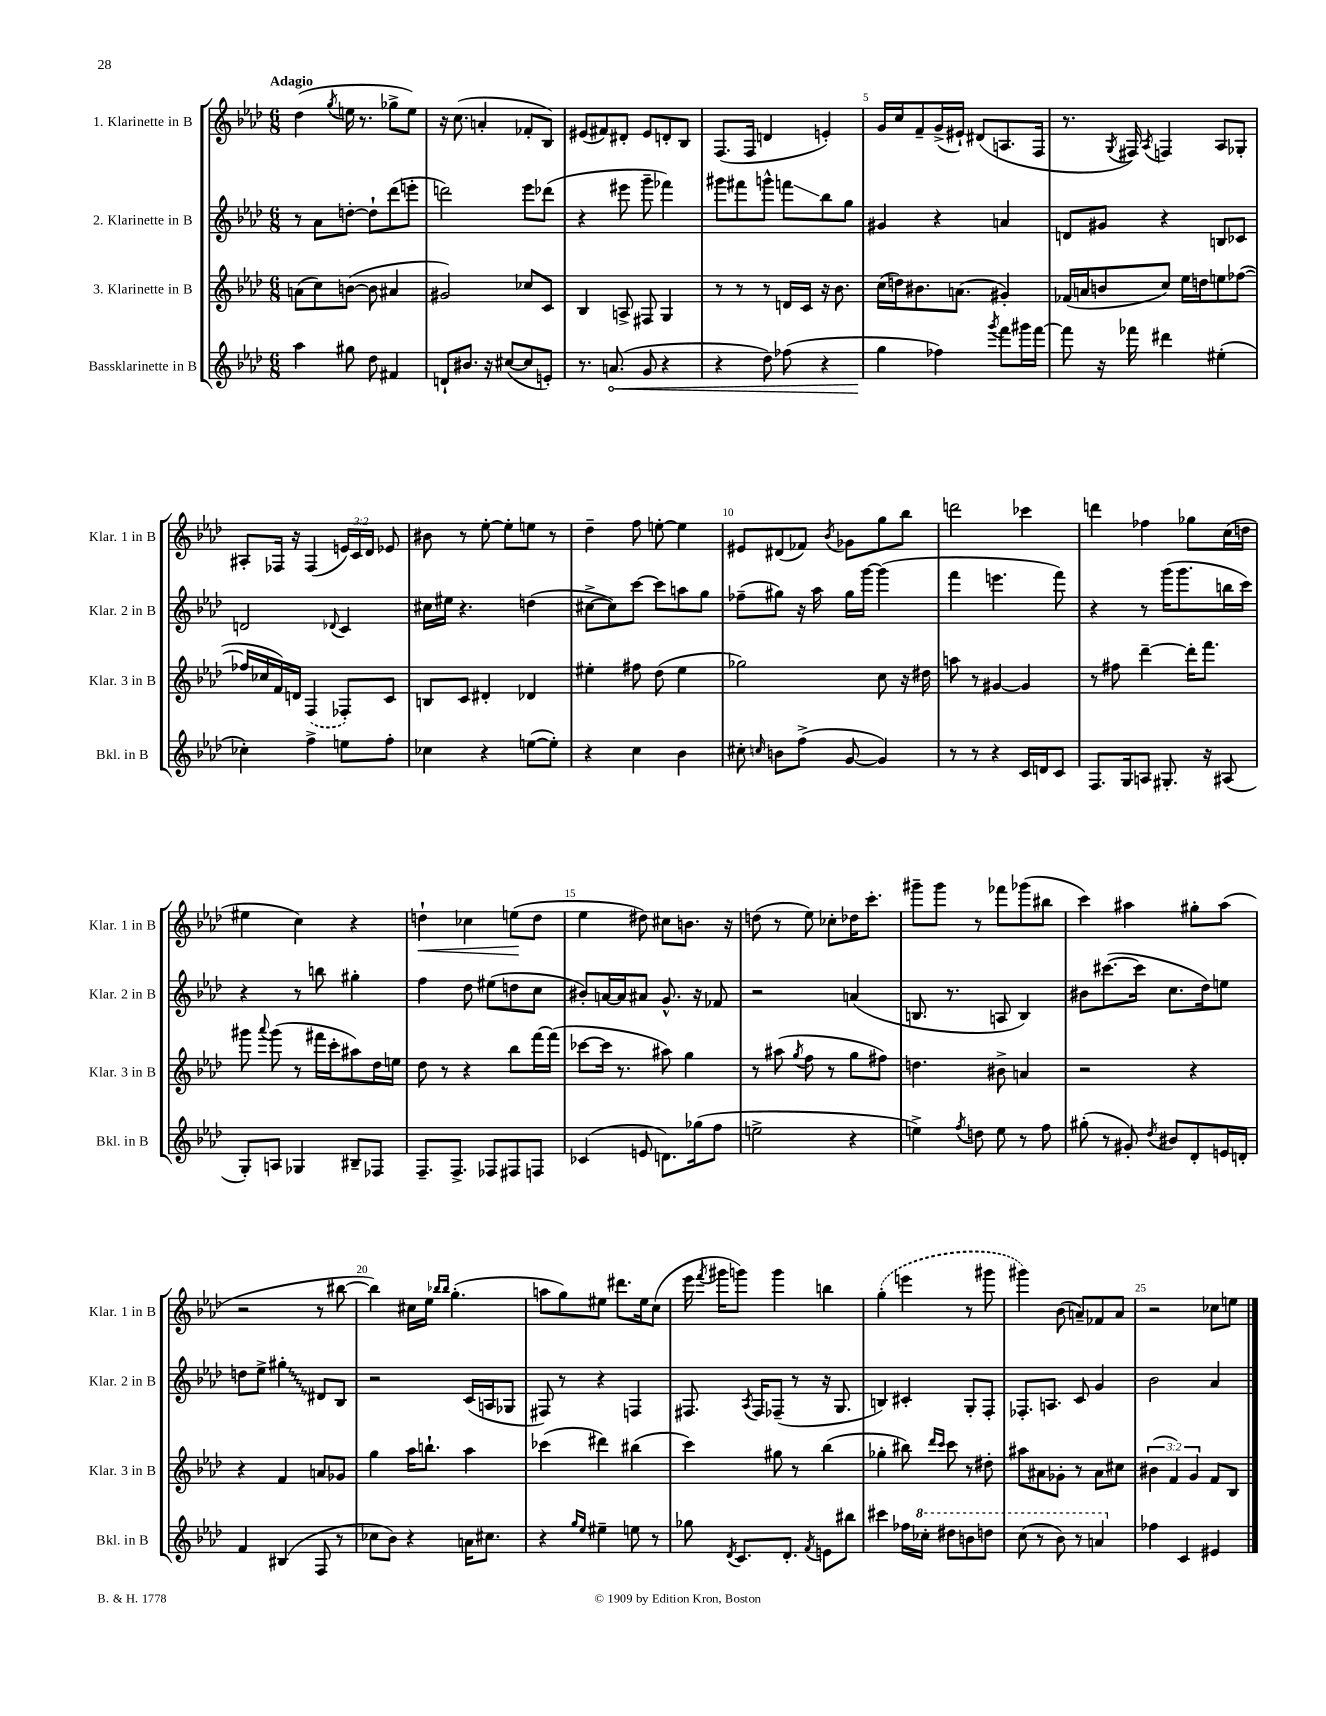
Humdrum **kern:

**kern	**kern	**kern	**kern
*staff4	*staff3	*staff2	*staff1
*clefG2	*clefG2	*clefG2	*clefG2
*k[b-e-a-d-]	*k[b-e-a-d-]	*k[b-e-a-d-]	*k[b-e-a-d-]
*M6/8	*M6/8	*M6/8	*M6/8
4aa-	(8a	8r	(4dd-
.	8cc)	8a-	.
.	.	.	8qgg
8gg#	([8b	[8dd'	16ee
.	.	.	8.r
8dd-	8b]	8dd`]	.
4f#	4a#	(8ddd-	8gg-^
.	.	8eee'	8ee)
=	=	=	=
8d`	2g#)	2ddd)	16r
.	.	.	(8.cc
8.b#	.	.	.
.	.	.	4a'
16r	.	.	.
([8cc#	.	.	.
8cc#]	8cc-	8eee-	8f-'
8e')	8c	(8ddd-	8B-)
=	=	=	=
8.r	4B-	4r	(8e#
.	.	.	8f#)
(8.a	.	.	.
.	8A^	8eee#	8d#'
8g	8F#	8ggg~	8e#
4r	4G	4fff-)	8d'
.	.	.	8B-
=	=	=	=
4r	8r	8ggg#	(8.F
.	8r	8fff#	.
.	.	.	16F
8dd-)	8r	8ggg^^	4d
(8ff-	16d	8fff	.
.	16c	.	.
4r	16r	8bb-	4e')
.	8.b-	.	.
.	.	8gg	.
=	=	=	=
4gg	(16cc	4g#	16g
.	16dd)	.	16cc
.	8.b#	.	8f~
4ff-)	.	4r	(16g^
.	(8.a	.	16e#`)
.	.	.	(8d#
8qggg	.	.	.
8fff	4g#')	4a	8.A
16ggg#	.	.	.
[16fff	.	.	16F
=	=	=	=
8fff]	(16f-	8d	8.r
.	16a	.	.
16r	8b	8g#	.
.	.	.	8qG
16fff-	.	.	16F#)
.	.	.	8qA-
4ddd#	8cc)	4r	4F
.	16ee-	.	.
.	16dd	.	.
(4ee#'	8ee	8B	8A-
.	([8ff-	8c-	8G-'
=	=	=	=
4cc-')	16ff-]	2d	8A#'
.	16cc-	.	.
.	16f)	.	16F-
.	16d	.	16r
4ff^	(4F	.	(4F-
.	.	8qqd-	.
8ee	8F-')	4c	24e)
.	.	.	24c
.	.	.	24d-
8ff'	8c	.	8e-
=	=	=	=
4cc-	8B	16cc#	8b#
.	.	16ee#	.
.	8c	4.r	8r
4r	4d#'	.	[8ee-'
.	.	.	8ee-']
([8ee	4d-	(4dd	8ee
8ee'])	.	.	8r
=	=	=	=
4r	4ee#'	[8cc#^	4dd-~
.	.	8cc#])	.
4cc	8ff#	[8ccc	8ff
.	(8dd-	8ccc]	[8ee'
4b-	4ee#	8aa	4ee]
.	.	8gg	.
=	=	=	=
8cc#'	2gg-)	(8ff-~	8e#
16qqcc	.	.	.
8b	.	8gg#)	(8d#
(8ff^	.	16r	8f-)
.	.	16aa-	.
.	.	.	8qb-
[8g	.	16gg#	8g-
.	.	[16ggg	.
4g])	8cc	(4ggg]	8gg
.	16r	.	8bb-
.	16dd#	.	.
=	=	=	=
8r	8aa	4fff	2ddd
8r	8r	.	.
4r	[4g#	4.eee	.
16c	4g#]	.	4ccc-
16d	.	.	.
8c	.	8fff)	.
=	=	=	=
8.F	8r	4r	4ddd
.	8ff#	.	.
16G	.	.	.
8A	[4ddd-~	8r	4ff-
8.G#'	.	(16ggg	.
.	.	8.ggg	.
.	16ddd-']	.	8gg-
16r	8.fff	.	.
(8A#	.	16bb	(16cc
.	.	16ccc)	16dd
=	=	=	=
8G')	8ggg#	4r	4ee#
.	8qqaaa-	.	.
8A	(8ggg#	.	.
4G-	8r	8r	4cc)
.	16fff#	8bb	.
.	16ccc'	.	.
8B#~	8aa#)	4gg#'	4r
8F-	16dd-	.	.
.	16ee	.	.
=	=	=	=
8.F~	8dd-	4ff	4dd`
.	8r	.	.
8.F^	.	.	.
.	4r	8dd-	4cc-
8F-	.	(8ee#	.
8F#	8bb-	8dd	(8ee
8F	[16fff	8cc	8dd
.	(16fff]	.	.
=	=	=	=
(4c-	[8ccc-	8b#')	4ee-
.	16ccc-]	[16a	.
.	8.r	16a]	.
8e	.	8a#	8dd#)
8.d)	8aa#)	8.g^^	8cc#
.	4gg	.	8.b
(16gg-	.	16r	.
8ff	.	8f-	.
.	.	.	16r
=	=	=	=
2ee^	8r	2r	(8dd
.	(8aa#	.	8r
.	8qgg	.	.
.	8ff	.	8ee-)
.	8r	.	8cc-'
4r	8gg	(4a	16dd-
.	.	.	8.ccc'
.	8ff#)	.	.
=	=	=	=
4ee^)	4.dd	8.B	8ggg#~
.	.	.	8ggg#
.	.	8.r	.
8qff	.	.	.
8dd	.	.	8r
8ee	8b#^	8A	8fff-
8r	4a	4B)	(8ggg-
8ff	.	.	8bb#
=	=	=	=
(8gg#'	2r	8b#	4ccc)
8r	.	([8.ccc#	.
8g#')	.	.	4aa#
.	.	16ccc#]	.
8qdd-	.	.	.
8b#	.	8.cc	.
8d-'	4r	.	8gg#'
.	.	16dd-)	.
16e	.	8ee	(8aa#
16d'	.	.	.
=	=	=	=
4f	4r	8dd	2r
.	.	8ee-^	.
(4B#	4f	4gg#'	.
8F	8a	8d#	8r
8r	8g-	8B-	[8bb#
=	=	=	=
8cc-	4gg	2r	4bb#])
8b-)	.	.	.
4r	16aa-	.	16cc#
.	8.bb`	.	16ee-
.	.	.	16qqbb-
.	.	.	16qqbb-
.	.	.	(4.gg'
16a	4aa-	(16c	.
8.cc#	.	16A	.
.	.	8G-	.
=	=	=	=
4r	(4ccc-	8F#)	8aa
.	.	8r	8gg)
16qqgg	.	.	.
16qqee-	.	.	.
4ee#~	4ddd#)	4r	8ee#
.	.	.	8.ddd#
8ee	(4bb#	4F	.
.	.	.	16ee#
8r	.	.	(8cc
=	=	=	=
8gg-	4ccc)	8.F#	16eee-
.	.	.	8qfff
.	.	.	16ggg#
8qd-	.	.	.
8.c	.	.	8ggg)
.	.	8qA-	.
.	.	16F#	.
.	8gg#	(8F-~	4ggg
8.d-'	.	.	.
.	8r	8r	.
8qf	.	.	.
8e	(4bb-	16r	4bb
.	.	8.G	.
8bb#	.	.	.
=	=	=	=
4ccc#	4gg-'	4B)	(4gg'
16ff-	8bb#)	4c#'	4eee
16ccc-'	.	.	.
.	16qqddd-	.	.
.	16qqccc	.	.
8ddd#	8ccc	.	.
8bb	8r	8G'	8r
8ddd	8dd#'	8F'	8ggg#
=	=	=	=
(8ccc	8aa#	8.F-'	4ggg#)
8r	8a#	.	.
.	.	8.A	.
8bb-)	8g-'	.	(8b-
8r	8r	8c	8a~)
4aa	8a#	4g	8f-
.	8cc#	.	8a
=	=	=	=
4ff-	(6b#	2b-	2r
.	6f)	.	.
4c	.	.	.
.	6g	.	.
4e#	8f	4a-	8cc-
.	8B-	.	8ee
==	==	==	==
*-	*-	*-	*-
